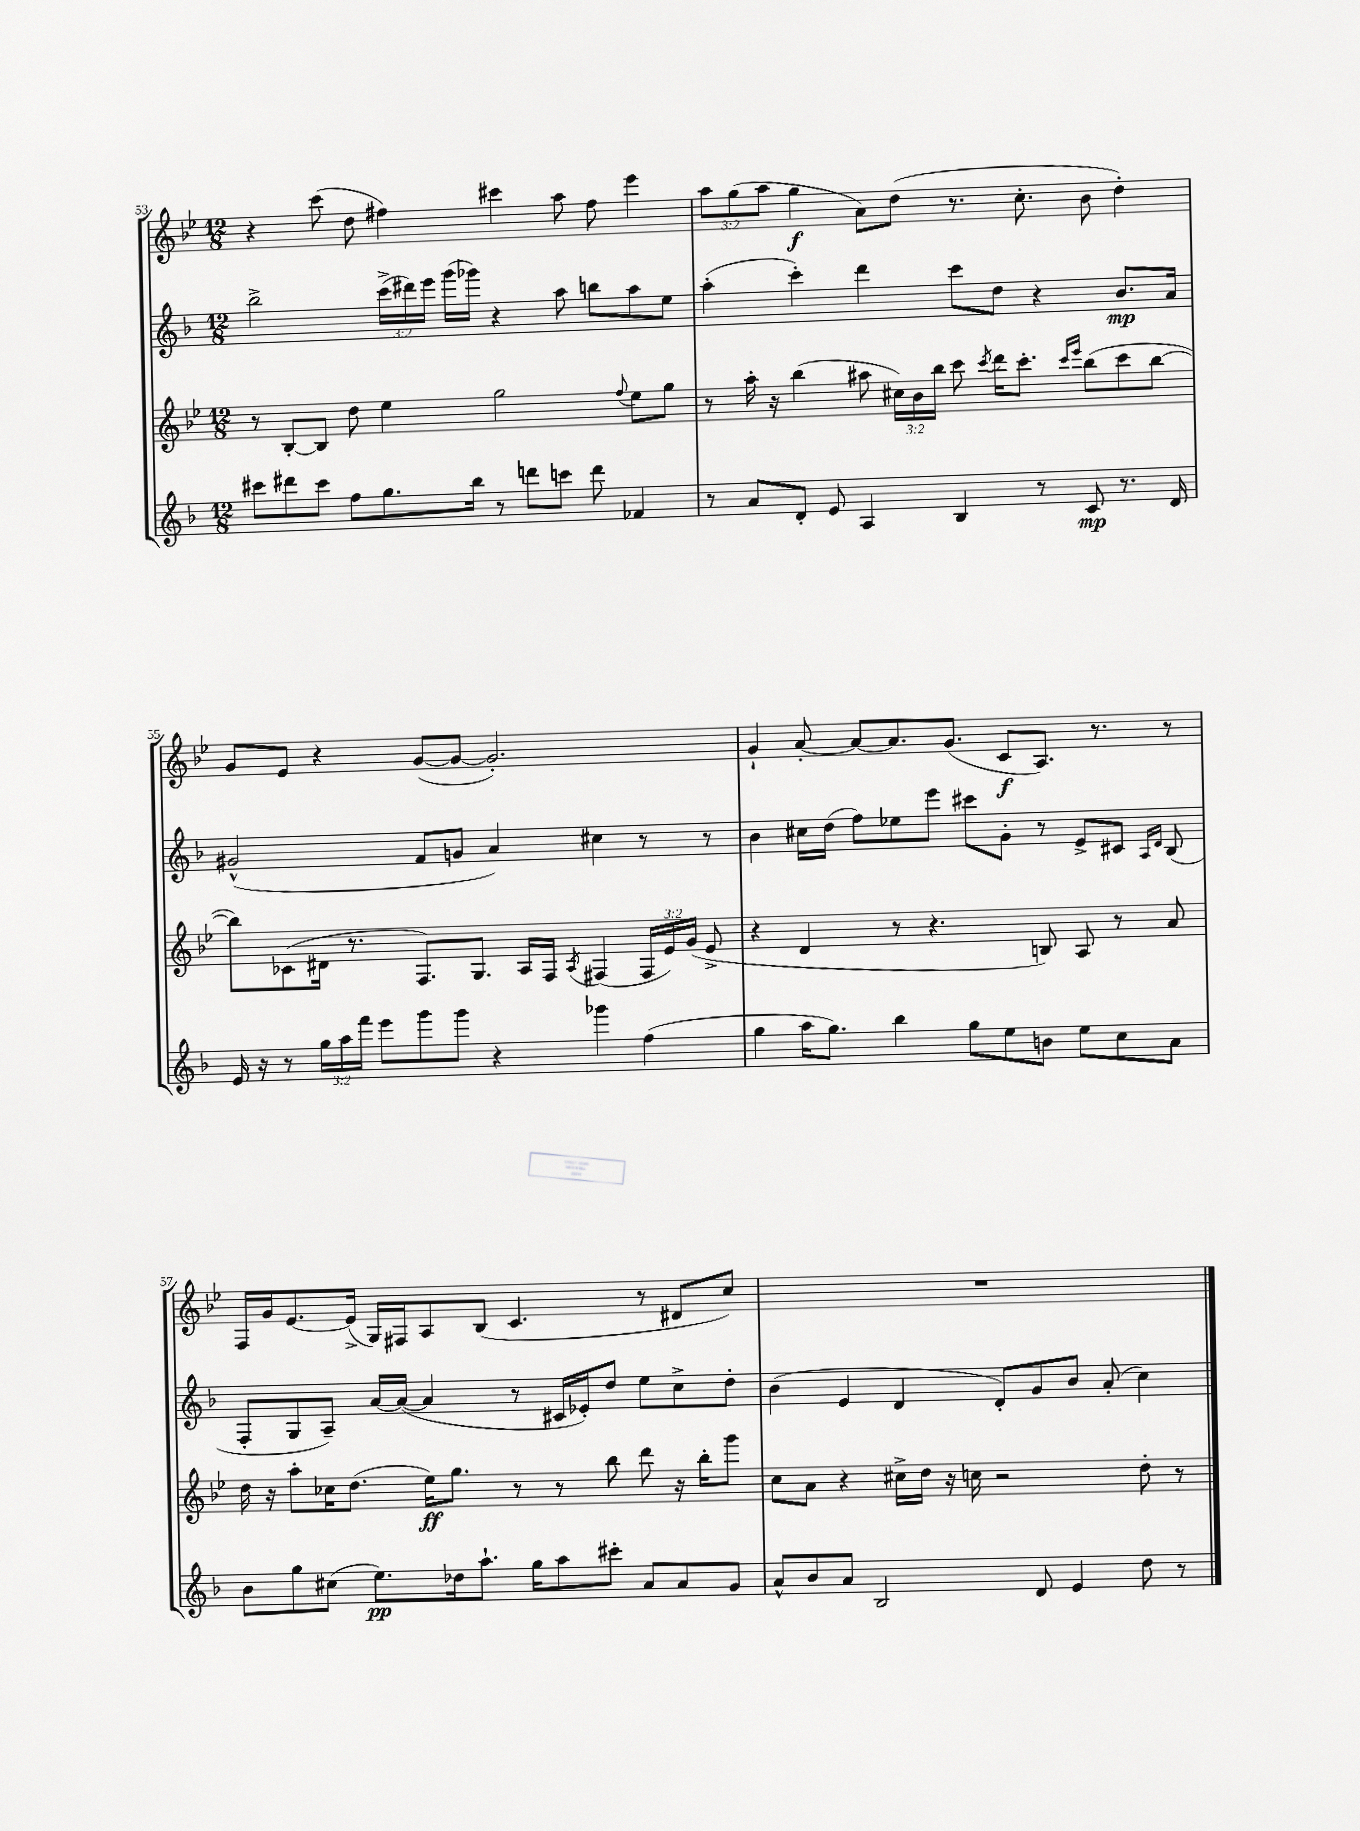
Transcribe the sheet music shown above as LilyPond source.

<<
\new StaffGroup <<
\new Staff = "s0" {
    \clef treble \key bes \major \numericTimeSignature \time 12/8 \override Staff.TupletNumber.text = #tuplet-number::calc-fraction-text
    \autoBeamOff r4 c'''8( d''8 fis''4) cis'''4 a''8 fis''8 ees'''4 |
    \tuplet 3/2 { a''8[ g''8( a''8] } g''4\f a'8[) d''8]( r8. c''8.-. bes'8 d''4-.) |
    g'8[ ees'8] r4 g'8[~( g'8]~ g'2.-.) |
    g'4-! a'8~-. a'8[~ a'8. g'8.]( c'8[\f a8.]) r8. r8 |
    f16[ g'16 ees'8.~ ees'16]->( g16[) fis16 a8 bes8]( c'4. r8 dis'8[ c''8]) |
    R1. \bar "|." |
}
\new Staff = "s1" {
    \clef treble \key f \major \numericTimeSignature \time 12/8 \override Staff.TupletNumber.text = #tuplet-number::calc-fraction-text
    \autoBeamOff bes''2-> \tuplet 3/2 { c'''16[->( dis'''16) e'''16] } g'''16[( ges'''16]) r4 a''8 b''8[ a''8 e''8] |
    a''4-.( c'''4-.) d'''4 c'''8[ d''8] r4 bes'8.[\mp a'16] |
    gis'2-^( f'8[ g'8] a'4) cis''4 r8 r8 |
    bes'4 cis''16[ d''16]( f''8[) ees''8 e'''8] cis'''8[ g'8]-. r8 e'8[-> cis'8] \grace { a16[ d'16] } bes8( |
    f8[-. g8 a8]--) a'16[~ a'16]~( a'4 r8 cis'16[ ees'16-.) d''8] e''8[ c''8-> d''8]-. |
    bes'4( e'4 d'4 d'8[-.) g'8 bes'8] a'8-.( c''4) \bar "|." |
}
\new Staff = "s2" {
    \clef treble \key bes \major \numericTimeSignature \time 12/8 \override Staff.TupletNumber.text = #tuplet-number::calc-fraction-text
    \autoBeamOff r8 bes8[~-. bes8] d''8 ees''4 g''2 \appoggiatura { f''8 } ees''8[ g''8] |
    r8 a''16-. r16 bes''4( ais''8 \tuplet 3/2 { cis''16[) bes'16 bes''16] } c'''8 \acciaccatura { c'''8 } d'''16[ c'''8.]-. \grace { c'''16[ ees'''16] } bes''8[( c'''8 bes''8]~ |
    bes''8[) ces'8( dis'16] r8. f8.[) g8.] a16[ f16] \acciaccatura { a8 } fis4( \tuplet 3/2 { fis16[ ees'16) g'16]( } ees'8-> |
    r4 d'4 r8 r4. b8) a8 r8 a'8 |
    d''16 r16 a''8[-. ces''16 d''8.]( ees''16[\ff) g''8.] r8 r8 bes''8 d'''8 r16 bes''16[-. g'''8] |
    c''8[ a'8] r4 cis''16[-> d''16] r16 c''16 r2 d''8-. r8 \bar "|." |
}
\new Staff = "s3" {
    \clef treble \key f \major \numericTimeSignature \time 12/8 \override Staff.TupletNumber.text = #tuplet-number::calc-fraction-text
    \autoBeamOff cis'''8[ dis'''8 cis'''8] f''8[ g''8. bes''16] r8 d'''8[ c'''8] d'''8 fes'4 |
    r8 a'8[ d'8]-. e'8 a4 bes4 r8 c'8\mp r8. d'16 |
    e'16 r16 r8 \tuplet 3/2 { g''16[ a''16 f'''16] } e'''8[ g'''8 g'''8] r4 ges'''4 f''4( |
    g''4 a''16[ g''8.]) bes''4 g''8[ e''8 b'8] e''8[ c''8 a'8] |
    bes'8[ g''8 cis''8]( e''8.[\pp) des''16 a''8.]-! g''16[ a''8 cis'''8]-. a'8[ a'8 g'8] |
    a'8[-^ bes'8 a'8] bes2 d'8 e'4 d''8 r8 \bar "|." |
}
>>
>>
\layout { \context { \Score currentBarNumber = #53 } }
